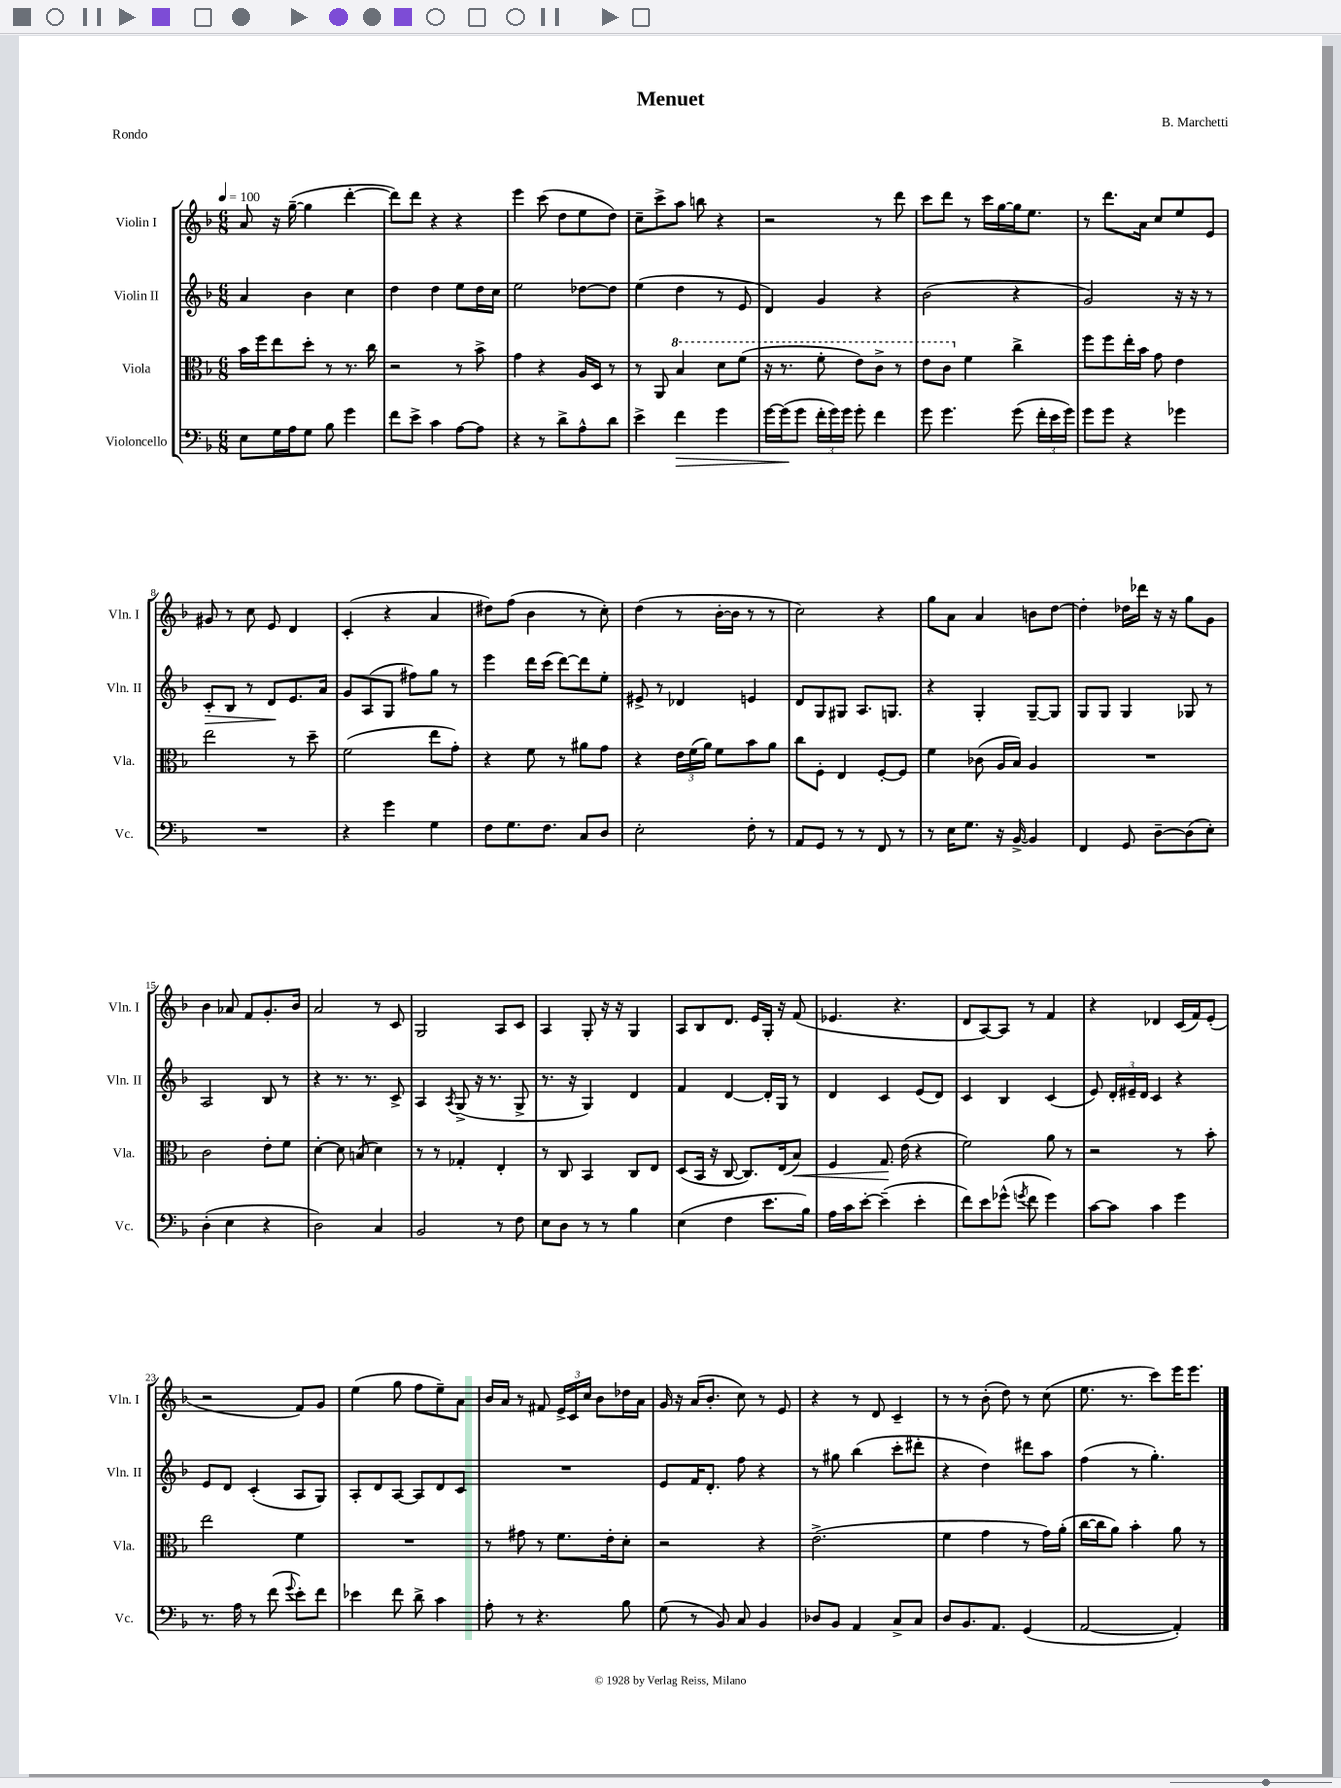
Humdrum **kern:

**kern	**kern	**kern	**kern
*staff4	*staff3	*staff2	*staff1
*clefF4	*clefC3	*clefG2	*clefG2
*k[b-]	*k[b-]	*k[b-]	*k[b-]
*M6/8	*M6/8	*M6/8	*M6/8
*MM100	*MM100	*MM100	*MM100
8E	16b-	4a	8a
.	16ff	.	.
16G	8ee	.	16r
16A	.	.	([16gg~
8G	8dd'	4b-	4gg]
8B-	8r	.	.
4g	8.r	4cc	[4ddd'
.	16cc	.	.
=	=	=	=
8f	2r	4dd	8ddd])
8e^	.	.	8ddd
4c	.	4dd	4r
[8A	8r	8ee	4r
8A]	8b-^	16dd	.
.	.	16cc	.
=	=	=	=
4r	4g	2ee	4eee
8r	4r	.	(8ccc
8d^	.	.	8dd
8A^^	16A	[8dd-	8ee
.	16D	.	.
8d	8r	8dd-]	8dd)
=	=	=	=
4e^	8r	(4ee	8cc~
.	8AA	.	8ccc^
4f	4b-	4dd	8aa
.	.	.	8bb
4g	8dd	8r	4r
.	(8ff	8e	.
=	=	=	=
[16g	16r	4d)	2r
(16g]	8.r	.	.
8g	.	.	.
24f'	8ff'	4g	.
24g)	.	.	.
24g	.	.	.
8g'	8ee)	.	.
4f	8cc^	4r	8r
.	8r	.	8ddd
=	=	=	=
8g	8ee	(2b-	8ccc
4.g	8cc	.	8ddd
.	4f	.	8r
.	.	.	16ccc
.	.	.	[16gg
(8g	4cc^	4r	16gg]
.	.	.	8.ee
24f'	.	.	.
24e	.	.	.
24g)	.	.	.
=	=	=	=
8g	8ff	2g)	8r
8g	8ff	.	8.ddd
4r	16ee'	.	.
.	16b-	.	16a
.	8g	.	8cc
4g-	4e	16r	8ee
.	.	16r	.
.	.	8r	8e
=	=	=	=
2.r	2ee	8c'	8g#
.	.	8B-	8r
.	.	8r	8cc
.	.	8d	8e
.	8r	8.e	4d
.	8dd~	.	.
.	.	16a	.
=	=	=	=
4r	(2f	8g	(4c'
.	.	(8A	.
4g	.	8G	4r
.	.	8ff#)	.
4G	8ee	8gg	4a
.	8g')	8r	.
=	=	=	=
8F	4r	4eee	8dd#)
8.G	.	.	(8ff
.	8f	16ddd	4b-
8.F	.	(16ccc	.
.	8r	[8ddd)	.
8C	8a#	8ddd]	8r
8D	8g	8ee'	8cc')
=	=	=	=
2E'	4r	8e#^	(4dd
.	.	8r	.
.	24e	4d-	8r
.	(24f	.	.
.	24a)	.	.
.	8f	.	[16b-'
.	.	.	16b-]
8F'	8b-	4e	8r
8r	8a	.	8r
=	=	=	=
8AA	8cc	8d	2cc)
8GG	8F'	8G	.
8r	4E	8G#	.
8r	.	8.A	.
8FF	[8F'	.	4r
.	.	8.G	.
8r	8F]	.	.
=	=	=	=
8r	4f	4r	8gg
16E	.	.	8a
8.G	.	.	.
.	(8c-	4G'	4a
16r	16A	.	.
[16BB-^	16B-)	.	.
4BB-]	4A	[8G~	8b
.	.	8G]	[8dd
=	=	=	=
4FF	2.r	8G	4dd']
.	.	8G	.
8GG	.	4G	16dd-
.	.	.	16ddd-
[8D~	.	.	16r
.	.	.	16r
(8D]	.	8G-	8gg
8E')	.	8r	8g
=	=	=	=
(4D'	2c	2A	4b-
4E	.	.	8a-
.	.	.	8f
4r	8e'	8B-	8.g'
.	8f	8r	.
.	.	.	16b-
=	=	=	=
2D)	[4d'	4r	2a
.	8d]	8.r	.
.	(8B	.	.
.	.	8.r	.
4C	4d)	.	8r
.	.	8c^	8c
=	=	=	=
2BB-	8r	4A	2G
.	8r	.	.
.	.	8qA	.
.	4G-'	(8G^	.
.	.	16r	.
.	.	8.r	.
8r	4E'	.	8A
8F	.	8G^	8c
=	=	=	=
8E	8r	8.r	4A
8D	8C	.	.
.	.	16r	.
8r	4BB-	4G)	8G'
8r	.	.	16r
.	.	.	16r
4B-	8C	4d	4G
.	8E	.	.
=	=	=	=
(4E	(8D	4f	8A
.	16BB-	.	8B-
.	16r	.	.
4F	[8C	[4d	8.d
.	8.C])	.	.
.	.	.	16e
8.e	.	16d']	16G'
.	(16E	16G	16r
.	8B-)	8r	(8f
16B-)	.	.	.
=	=	=	=
16A	4F	4d	4.e-
16c	.	.	.
[8e'	.	.	.
(4e~]	8.G	4c	.
.	.	.	4.r
.	(16e	.	.
4e'	4r	(8e	.
.	.	8d)	.
=	=	=	=
8f)	2f)	4c	8d
8e	.	.	[8A)
(8g-^^	.	4B-	8A]
8qg	.	.	.
8f	.	.	8r
4g)	8a	(4c	4f
.	8r	.	.
=	=	=	=
[8c	2r	8e)	4r
8c]	.	24d'	.
.	.	24e#~	.
.	.	24d	.
4c	.	4c	4d-
4g	8r	4r	(16c
.	.	.	16f)
.	8b-'	.	(8e'
=	=	=	=
8.r	2ee	8e	2r
.	.	8d	.
16A	.	.	.
8r	.	(4c'	.
(8f	.	.	.
8qqg	.	.	.
8e')	4f	8A	8f)
8f	.	8G)	8g
=	=	=	=
4e-	2.r	8A'	(4ee
.	.	8d	.
8f	.	[8A	8gg
8d^	.	8A]	8ff
4c	.	8d	8ee~)
.	.	8c	8a
=	=	=	=
8A'	8r	2.r	16b-
.	.	.	16a
8r	8g#	.	8r
4.r	8r	.	8f#
.	8.f	.	24e^
.	.	.	24c
.	.	.	24cc
.	.	.	8b-
.	16e'	.	.
8B-	8d'	.	16dd-
.	.	.	16a
=	=	=	=
(8G	2r	8e	16g
.	.	.	16r
8r	.	16f	(16a
.	.	8.d'	8.b-'
8BB-)	.	.	.
8C	.	8ff	8cc)
4BB-	4r	4r	8r
.	.	.	8e
=	=	=	=
8D-	(2.e^	8r	4r
8BB-	.	8gg#	.
4AA	.	(4bb-	8r
.	.	.	8d
8C^	.	8ccc'	4c~
8C	.	8ddd#'	.
=	=	=	=
8D	4f	4r	8r
8.BB-	.	.	8r
.	4g	4dd)	(8b-'
8.AA	.	.	.
.	.	.	8dd)
(4GG	8r	8ddd#	8r
.	16g)	8aa	(8cc
.	(16a'	.	.
=	=	=	=
[2AA	[16cc	(4ff	8.ee
.	16cc]	.	.
.	8a)	.	.
.	.	.	8.r
.	4b-'	8r	.
.	.	4.gg')	8ccc)
4AA'])	8a	.	16eee
.	.	.	8.eee
.	8r	.	.
==	==	==	==
*-	*-	*-	*-
